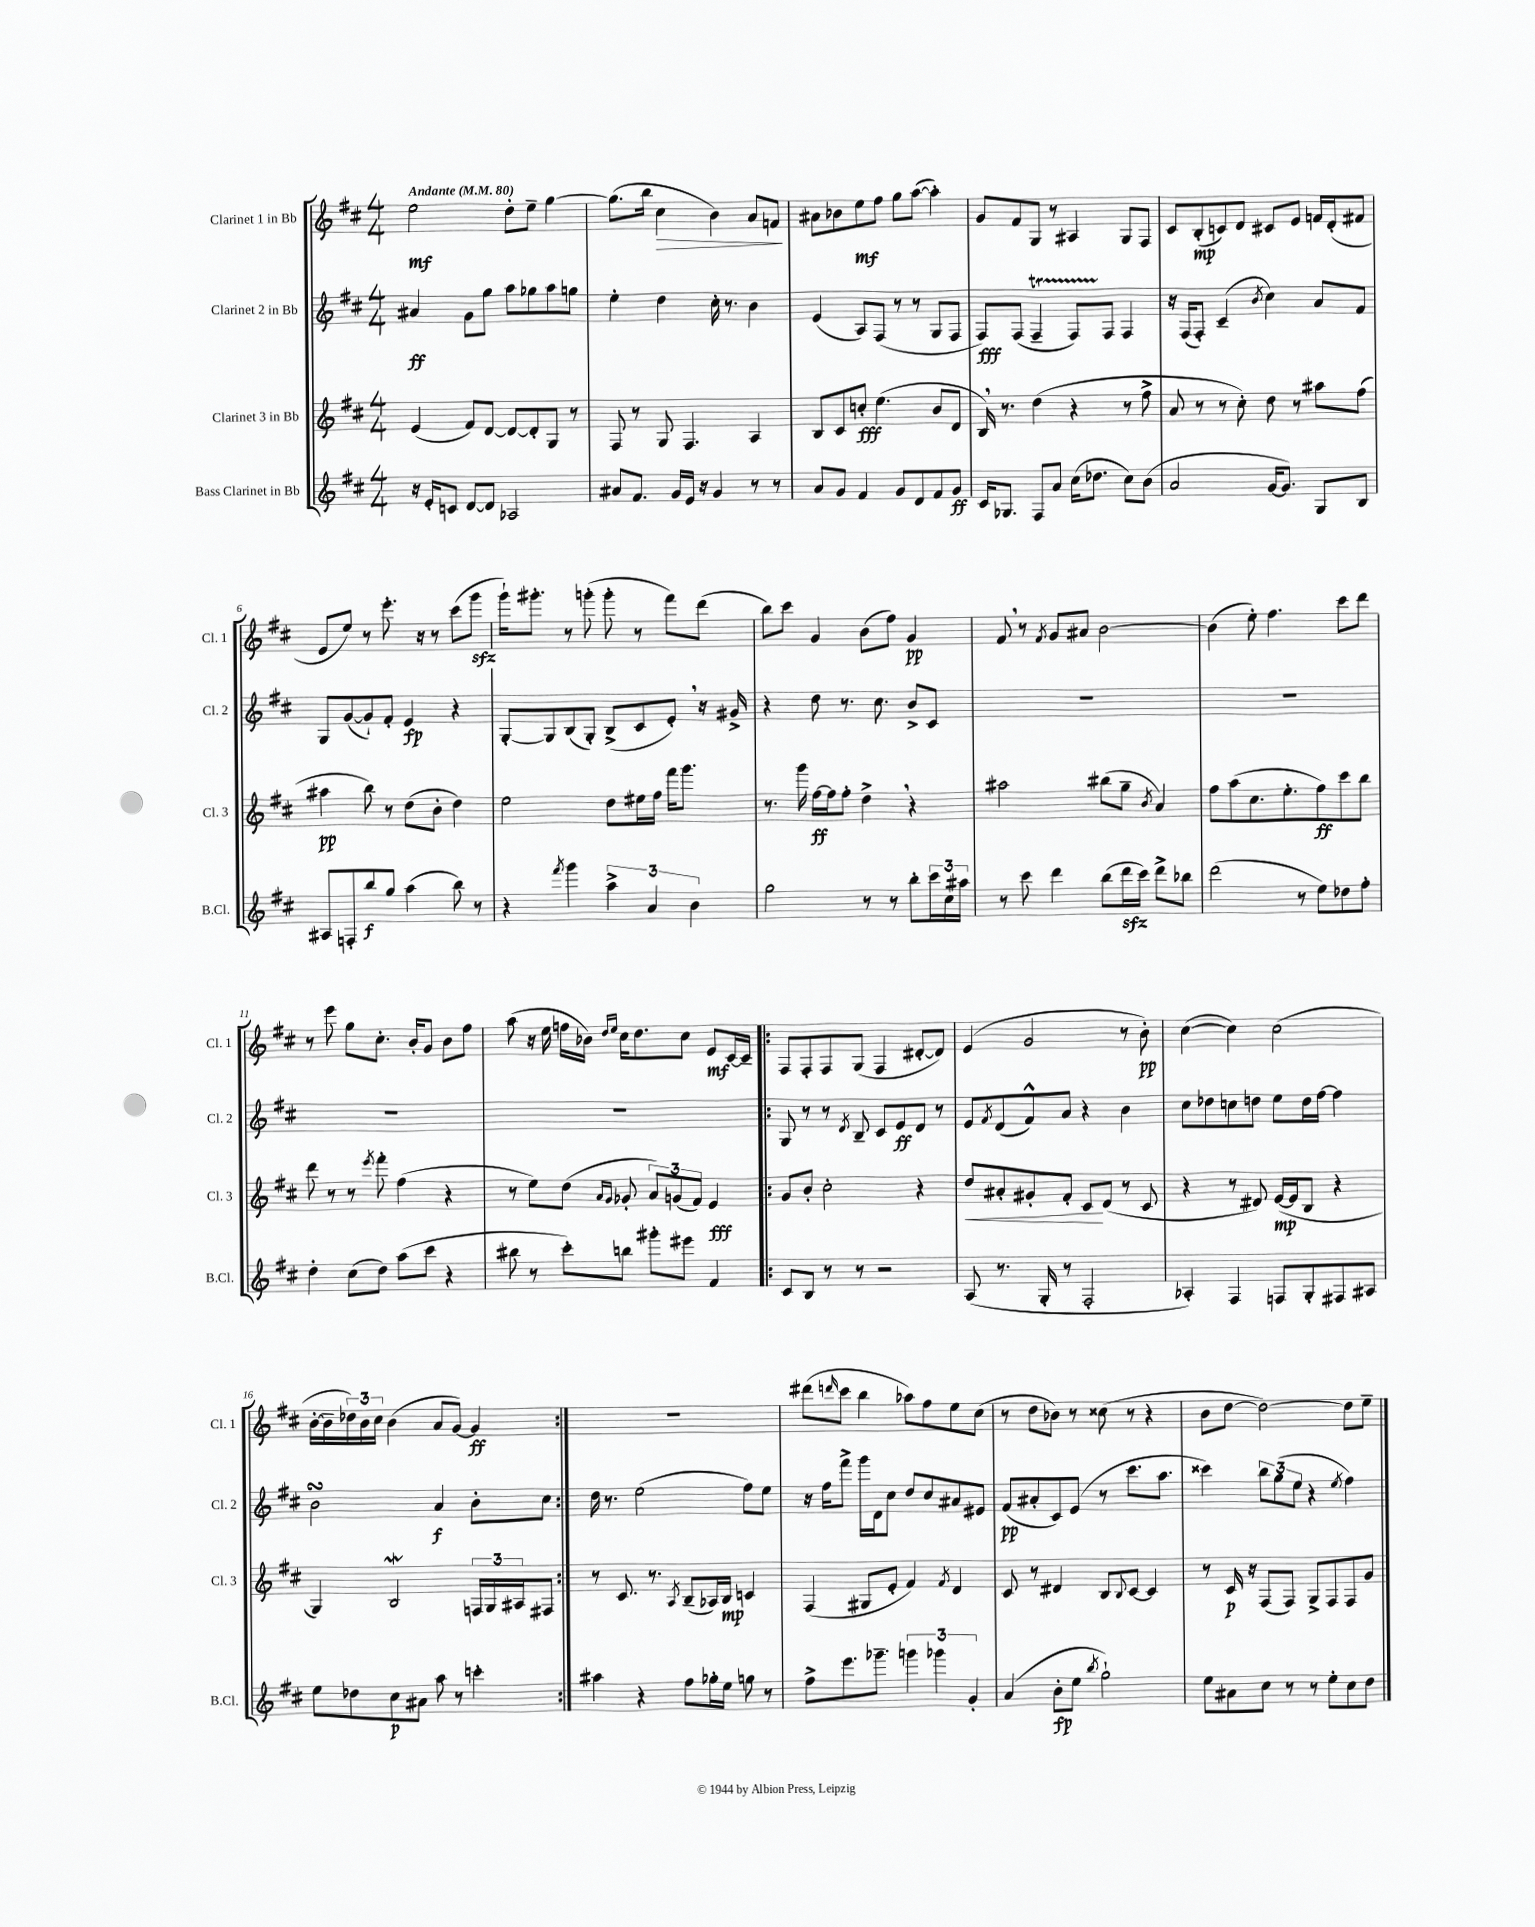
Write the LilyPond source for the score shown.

<<
\new StaffGroup <<
\new Staff = "s0" \with { instrumentName = "Clarinet 1 in Bb" shortInstrumentName = "Cl. 1" } {
    \clef treble \key d \major \numericTimeSignature \time 4/4 \tempo "Andante" 4 = 80
    e''2\mf d''8-. e''8-- g''4~ |
    g''8.( b''16 cis''4\> b'4) a'8 f'8\! |
    ais'8 bes'8 e''8\mf fis''8 g''8 a''8~( a''4-.) |
    g'8 fis'8 g8 r8 ais4 g8 fis8 |
    cis'8 b8-.\mp( c'8) d'8 cis'8 e'8 f'16 d'16-.( fis'8 |
    e'8 e''8) r8 e'''8.-. r16 r8 cis'''8( g'''8\sfz |
    g'''16-!) gis'''8.-. r8 g'''8-.( g'''8-. r8 fis'''8) d'''8( |
    b''8) cis'''8 g'4 b'8( fis''8) g'4\pp |
    fis'8 \breathe r8 \acciaccatura { fis'8 } g'8 ais'8 b'2~ |
    b'4( e''8-.) fis''4. cis'''8 d'''8 |
    r8 e'''8 g''8 cis''8.-. b'16-. g'8 b'8 fis''8 |
    a''8( r16 e''16 f''16 bes'16) \grace { d''16 e''16 } cis''16 d''8. cis''8 e'8\mf cis'16~ cis'16-- |
    \repeat volta 2 { fis8 fis8-. fis8 g8( fis4 dis'8~-. dis'8) |
    e'4( g'2 r8 b'8-.\pp) |
    cis''4~( cis''4) cis''2( |
    b'16~-. b'16-- \tuplet 3/2 { des''16) b'16 cis''16 } b'4( a'8 g'8~) g'4\ff | }
    R1 |
    dis'''8( \grace { d'''16 } cis'''8 b''4 aes''8) fis''8 e''8 cis''8( |
    r8 d''8 bes'8) r8 cisis''8( r8 r4 |
    b'8 d''8~ d''2~) d''8 e''8-- \bar "|." |
}
\new Staff = "s1" \with { instrumentName = "Clarinet 2 in Bb" shortInstrumentName = "Cl. 2" } {
    \clef treble \key d \major \numericTimeSignature \time 4/4
    ais'4\ff g'8 g''8 a''8 ges''8 a''8 g''8 |
    e''4-. d''4 cis''16-. r8. b'4 |
    e'4( a8) fis8( r8 r8 g8 fis8 |
    fis8\fff) fis8( fis4--\startTrillSpan fis8) fis8\stopTrillSpan fis4 |
    r16 fis16( fis8-.) cis'4--( \acciaccatura { b'8 } cis''4) a'8 fis'8 |
    g8 g'8~( g'8-!) fis'8-. e'4\fp r4 |
    g8~-. g8 b8( g8-.) b8->( cis'8 e'8-.) \breathe r16 gis'16-> |
    r4 d''8 r8. cis''8. b'8-> cis'8 |
    R1 |
    R1 |
    R1 |
    R1 |
    \repeat volta 2 { g8 r8 r8 \acciaccatura { d'8 } b8-- cis'8 e'8\ff d'8 r8 |
    e'8 \acciaccatura { fis'8 } d'8( fis'8-^) a'8 r4 b'4 |
    cis''8 des''8 c''8 d''8 e''8 d''16 fis''16~ fis''4 |
    b'2\turn a'4\f b'8-. cis''8 | }
    d''16 r8. e''2( fis''8) e''8 |
    r16 fis''16 fis'''8-> g'''16 d'16 cis''8 d''8 cis''8 ais'8 eis'8 |
    fis'8\pp( ais'8-. cis'8) e'8( r8 cis'''8. a''8. |
    cisis'''4) \tuplet 3/2 { b''8 g''8( e''8 } r4 \acciaccatura { e''8 } fis''4) \bar "|." |
}
\new Staff = "s2" \with { instrumentName = "Clarinet 3 in Bb" shortInstrumentName = "Cl. 3" } {
    \clef treble \key d \major \numericTimeSignature \time 4/4
    e'4( fis'8) d'8~ d'8~ d'8-. g8 r8 |
    fis8 r8 g8 fis4. a4 |
    b8 cis'8 c''8-.\fff e''4.( b'8 d'8 |
    b16) \breathe r8. d''4( r4 r8 fis''8-> |
    a'8 r8 r8 cis''8-.) d''8 r8 ais''8 fis''8( |
    ais''4\pp b''8) r8 d''8( b'8-. d''4) |
    e''2 d''8 eis''16 fis''16 fis'''16 g'''8. |
    r8. g'''16 fis''16~\ff fis''16 fis''8-. d''4-> \breathe r4 |
    ais''2 bis''8( g''8-- \acciaccatura { b'8 } a'4) |
    fis''8 a''8( cis''8. e''8.-. fis''8\ff) cis'''8 b''8 |
    d'''8 r8 r8 \acciaccatura { e'''8 } fis'''8-. fis''4( r4 |
    r8 e''8) d''8( \grace { a'16 g'16 } ges'8-. \tuplet 3/2 { a'8) g'8( fis'8) } e'4\fff |
    \repeat volta 2 { g'8 b'8-. cis''2-. r4 |
    d''8\< ais'8-. gis'8-. fis'8-. cis'8\! d'8( r8 cis'8 |
    r4 r8 dis'8) e'16~\mp( e'16 b8 r4 |
    g4) b2\mordent \tuplet 3/2 { f16 g16 ais16 } fis8 | }
    r8 cis'8. r8. \acciaccatura { a8 } b8--( aes16) b16\mp c'4 |
    fis4( gis8 e'8-. fis'4) \acciaccatura { fis'8 } d'4 |
    cis'8 r8 dis'4 b8 \appoggiatura { b8 } cis'8~ cis'4 |
    r8 cis'16\p r16 fis8( fis8) g8-> fis8 fis8 g'8 \bar "|." |
}
\new Staff = "s3" \with { instrumentName = "Bass Clarinet in Bb" shortInstrumentName = "B.Cl." } {
    \clef treble \key d \major \numericTimeSignature \time 4/4
    r16 e'16-. c'8 d'8~ d'8 aes2 |
    ais'8 fis'8. g'16 e'16 r16 g'4 r8 r8 |
    a'8 g'8 fis'4 g'8 d'8 fis'8 g'8\ff |
    cis'16 ges8. fis8 a'8 cis''16( des''8. cis''8) b'8( |
    a'2 g'16~ g'8.) g8 b8 |
    ais8 f8-. b''8\f g''8 a''4( b''8) r8 |
    r4 \acciaccatura { fis'''8 } g'''4 \tuplet 3/2 { a''4-> a'4 b'4 } |
    g''2 r8 r8 b''8-. \tuplet 3/2 { cis'''16 cis''16 ais''16 } |
    r8 cis'''8 d'''4 b''8( d'''16\sfz cis'''16) d'''8-> bes''8 |
    d'''2( r8 e''8) des''8 fis''8-. |
    d''4-. cis''8( d''8) a''8( cis'''8 r4 |
    bis''8 r8 cis'''8-.) b''8 gis'''8-. eis'''8 fis'4 |
    \repeat volta 2 { cis'8 b8 r8 r8 r2 |
    a8( r8. g16-. r8 fis2-. |
    aes4-.) fis4 f8 g8-. fis8 ais8 |
    e''8 des''8 cis''8\p ais'8 a''8 r8 c'''4-. | }
    ais''4 r4 fis''8 ges''16-. e''16 g''8 r8 |
    fis''8-> e'''8. ges'''8.-- \tuplet 3/2 { g'''4 ges'''4 g'4-. } |
    a'4( b'8-.\fp e''8 \acciaccatura { b''8 } g''2-!) |
    e''8 ais'8 cis''8 r8 r8 e''8-. cis''8 d''8 \bar "|." |
}
>>
>>
